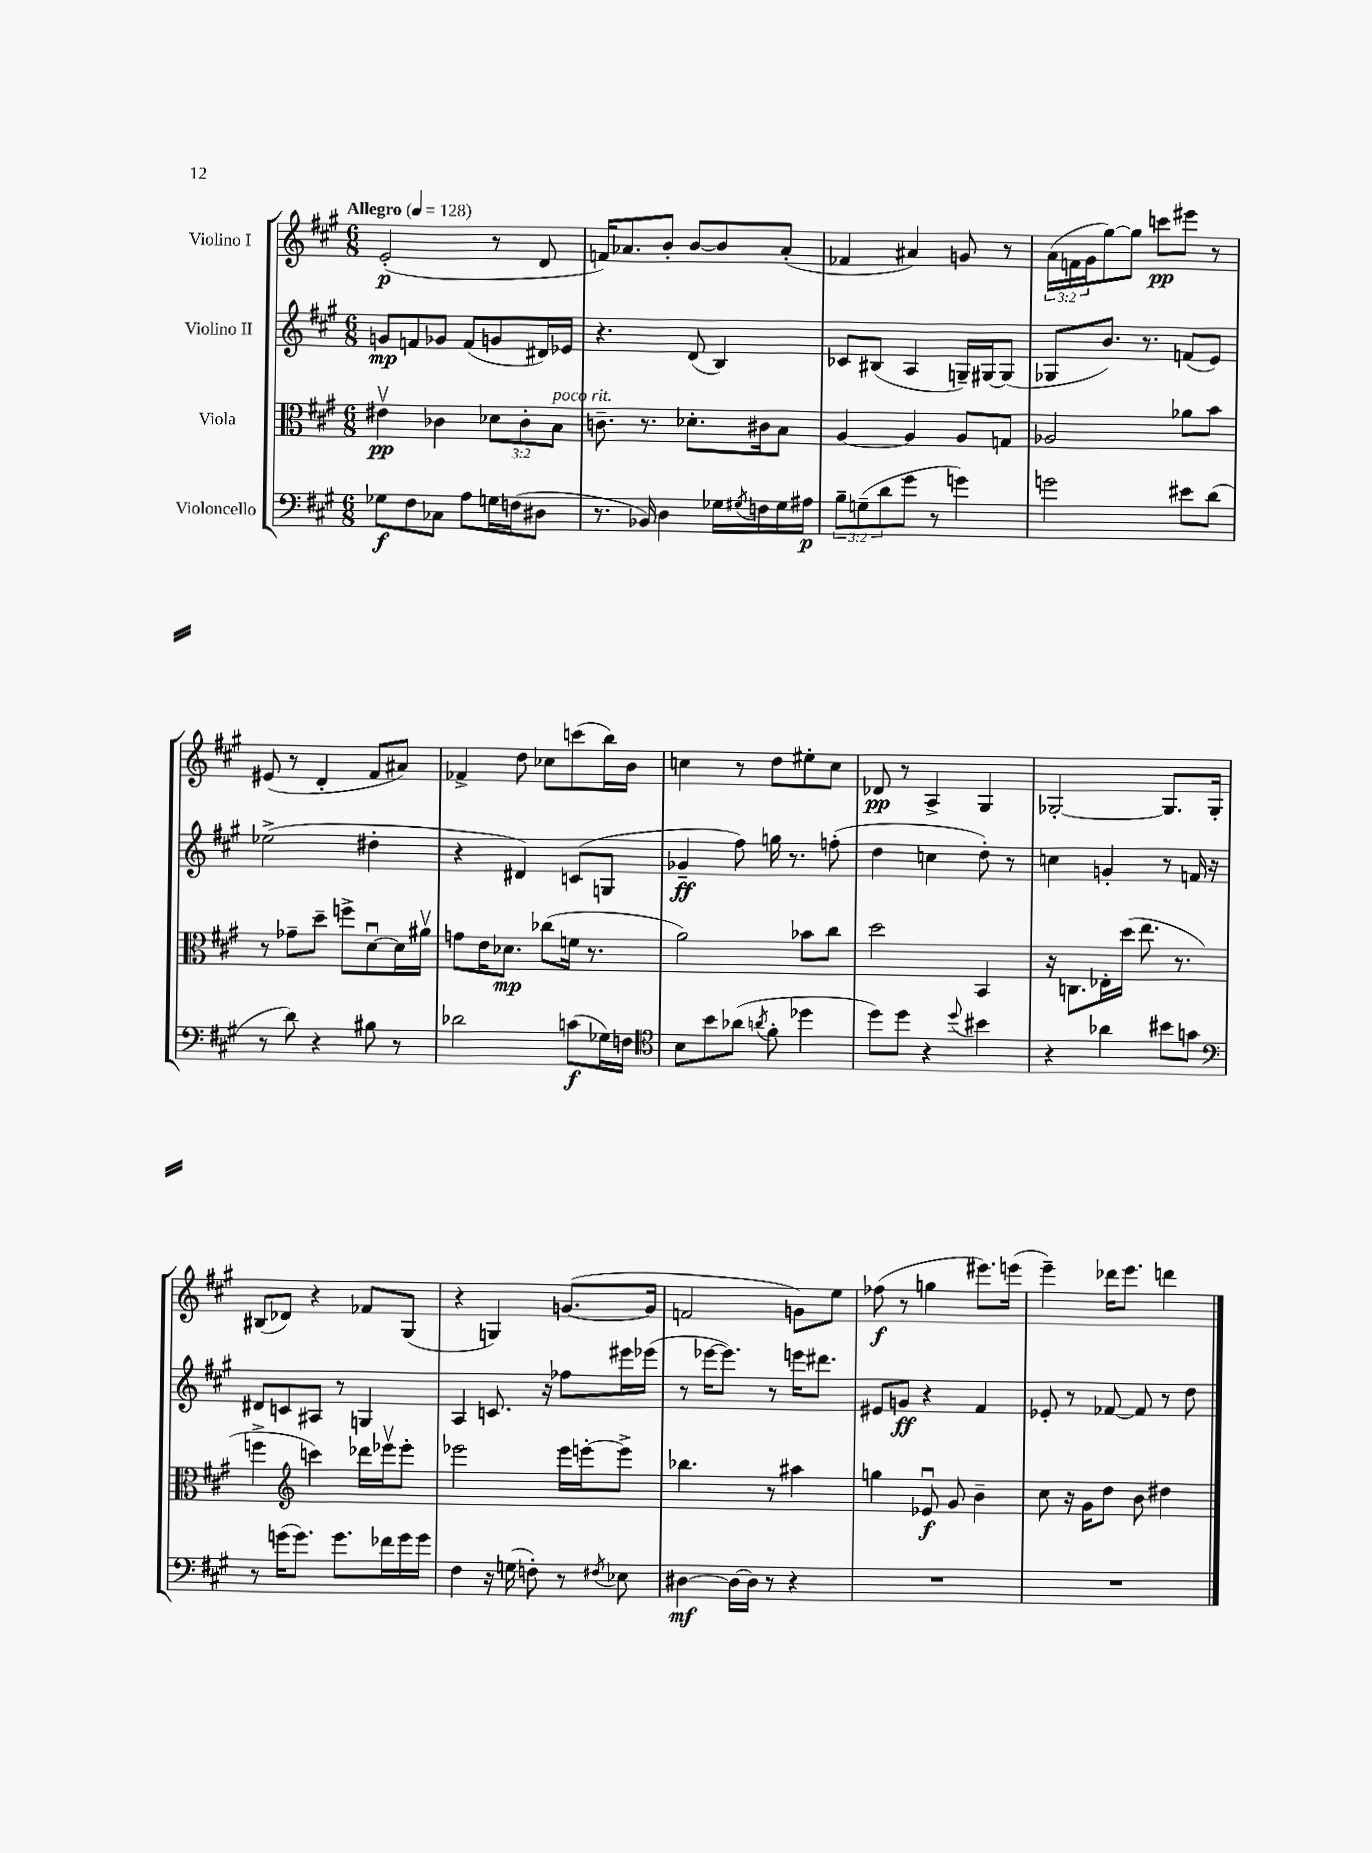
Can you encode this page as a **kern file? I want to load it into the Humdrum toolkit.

**kern	**kern	**kern	**kern
*staff4	*staff3	*staff2	*staff1
*clefF4	*clefC3	*clefG2	*clefG2
*k[f#c#g#]	*k[f#c#g#]	*k[f#c#g#]	*k[f#c#g#]
*M6/8	*M6/8	*M6/8	*M6/8
*MM128	*MM128	*MM128	*MM128
8G-	4e#v	8g	(2e'
8F#	.	8f	.
8C-	4c-	8g-	.
8A	.	(8f	.
16G	12d-	8g	8r
(16F	.	.	.
.	12c-'	.	.
8D#	.	16d#)	8d
.	12B	.	.
.	.	16e-	.
=	=	=	=
8.r	8.c~	4.r	16f)
.	.	.	8.a-
16BB-)	8.r	.	.
4D	.	.	8b'
.	8.d-'	(8d	[8b
16G-	.	4B)	8b]
8qG#	.	.	.
16F	16c#	.	.
16G#	8B	.	(8a-'
16A#	.	.	.
=	=	=	=
12B~	[4A	8c-	4f-
(12G~	.	.	.
.	.	(8B#	.
12d	.	.	.
8g#	4A]	4A	4a#)
8r	.	.	.
4g)	8A	16G~)	8g
.	.	[16G#	.
.	8G	(8G#]	8r
=	=	=	=
2g	2A-	8G-	(24a
.	.	.	24f
.	.	.	24g#
.	.	8.b)	[8gg#)
.	.	.	8gg#]
.	.	8.r	.
.	.	.	8ccc
8e#	8a-	(8f	8eee#
(8d	8b	8e)	8r
=	=	=	=
8r	8r	(2ee-^	(8e#
8d)	8g-~	.	8r
4r	8dd~	.	4d'
.	8ff^	.	.
8B#	[8du	4dd#'	8f#
8r	16d]	.	8a#)
.	16a#v	.	.
=	=	=	=
2d-	8g	4r	4f-^
.	16e	.	.
.	8.d-	.	.
.	.	4d#)	8dd
.	(8cc-	.	8cc-
(8c	16f	(8c	(8ccc
.	8.r	.	.
16G-)	.	8G	16bb)
16F	.	.	16b
=	=	=	=
*clefC4	*	*	*
8B	2a)	4g-~	4cc
8b	.	.	.
(8a-	.	8ff#)	8r
8qa	.	.	.
8f#'	.	16gg	8dd
.	.	8.r	.
4dd-	8b-	.	8ee#'
.	8cc#	(8ff'	8cc
=	=	=	=
8dd)	2dd	4dd	8d-
8dd	.	.	8r
4r	.	4cc	4A^
8qqdd	.	.	.
4b#	4BB	8dd')	4G#
.	.	8r	.
=	=	=	=
4r	16r	4cc	[2G-'
.	8.C	.	.
4a-	16E-'	4g'	.
.	(16dd	.	.
.	8.ee	.	.
8b#	.	8r	8.G-]
.	8.r	.	.
8g	.	16f	.
.	.	16r	16G-'
=	=	=	=
*clefF4	*	*	*
8r	4ff^	8d#	(8B#
(16g	.	8c	8d-)
8.g)	.	.	.
*	*clefG2	*	*
.	4ccc)	8A#	4r
8.g	.	8r	.
.	16ddd-	4G	8f-
16f-	16eee-v	.	.
16g	8eee-'	.	(8G#
16g	.	.	.
=	=	=	=
4F#	2eee-	4A	4r
16r	.	8.c	4G)
(16G	.	.	.
8F')	.	.	.
.	.	16r	.
8r	16eee-	8ff-	([8.g
.	[16eee'	.	.
8qF#	.	.	.
8E-	8eee^]	16eee#	.
.	.	(16eee-	16g]
=	=	=	=
[4D#	4.bb-	8r	2f
.	.	[16eee-	.
.	.	8.eee-])	.
16D#_	.	.	.
16D#]	.	.	.
8r	8r	8r	.
4r	4aa#	16eee	8g)
.	.	8.ddd#	.
.	.	.	8ee
=	=	=	=
2.r	4gg	8e#	(8ff-
.	.	8g	8r
.	8e-u	4r	4gg
.	8g#	.	.
.	4b~	4f#	8.eee#)
.	.	.	(16eee
=	=	=	=
2.r	8cc#	8e-'	4eee~)
.	16r	8r	.
.	16g#	.	.
.	8dd	[8f-	16ddd-
.	.	.	8.eee
.	8b	8f-]	.
.	4dd#	8r	4ddd
.	.	8dd	.
==	==	==	==
*-	*-	*-	*-
